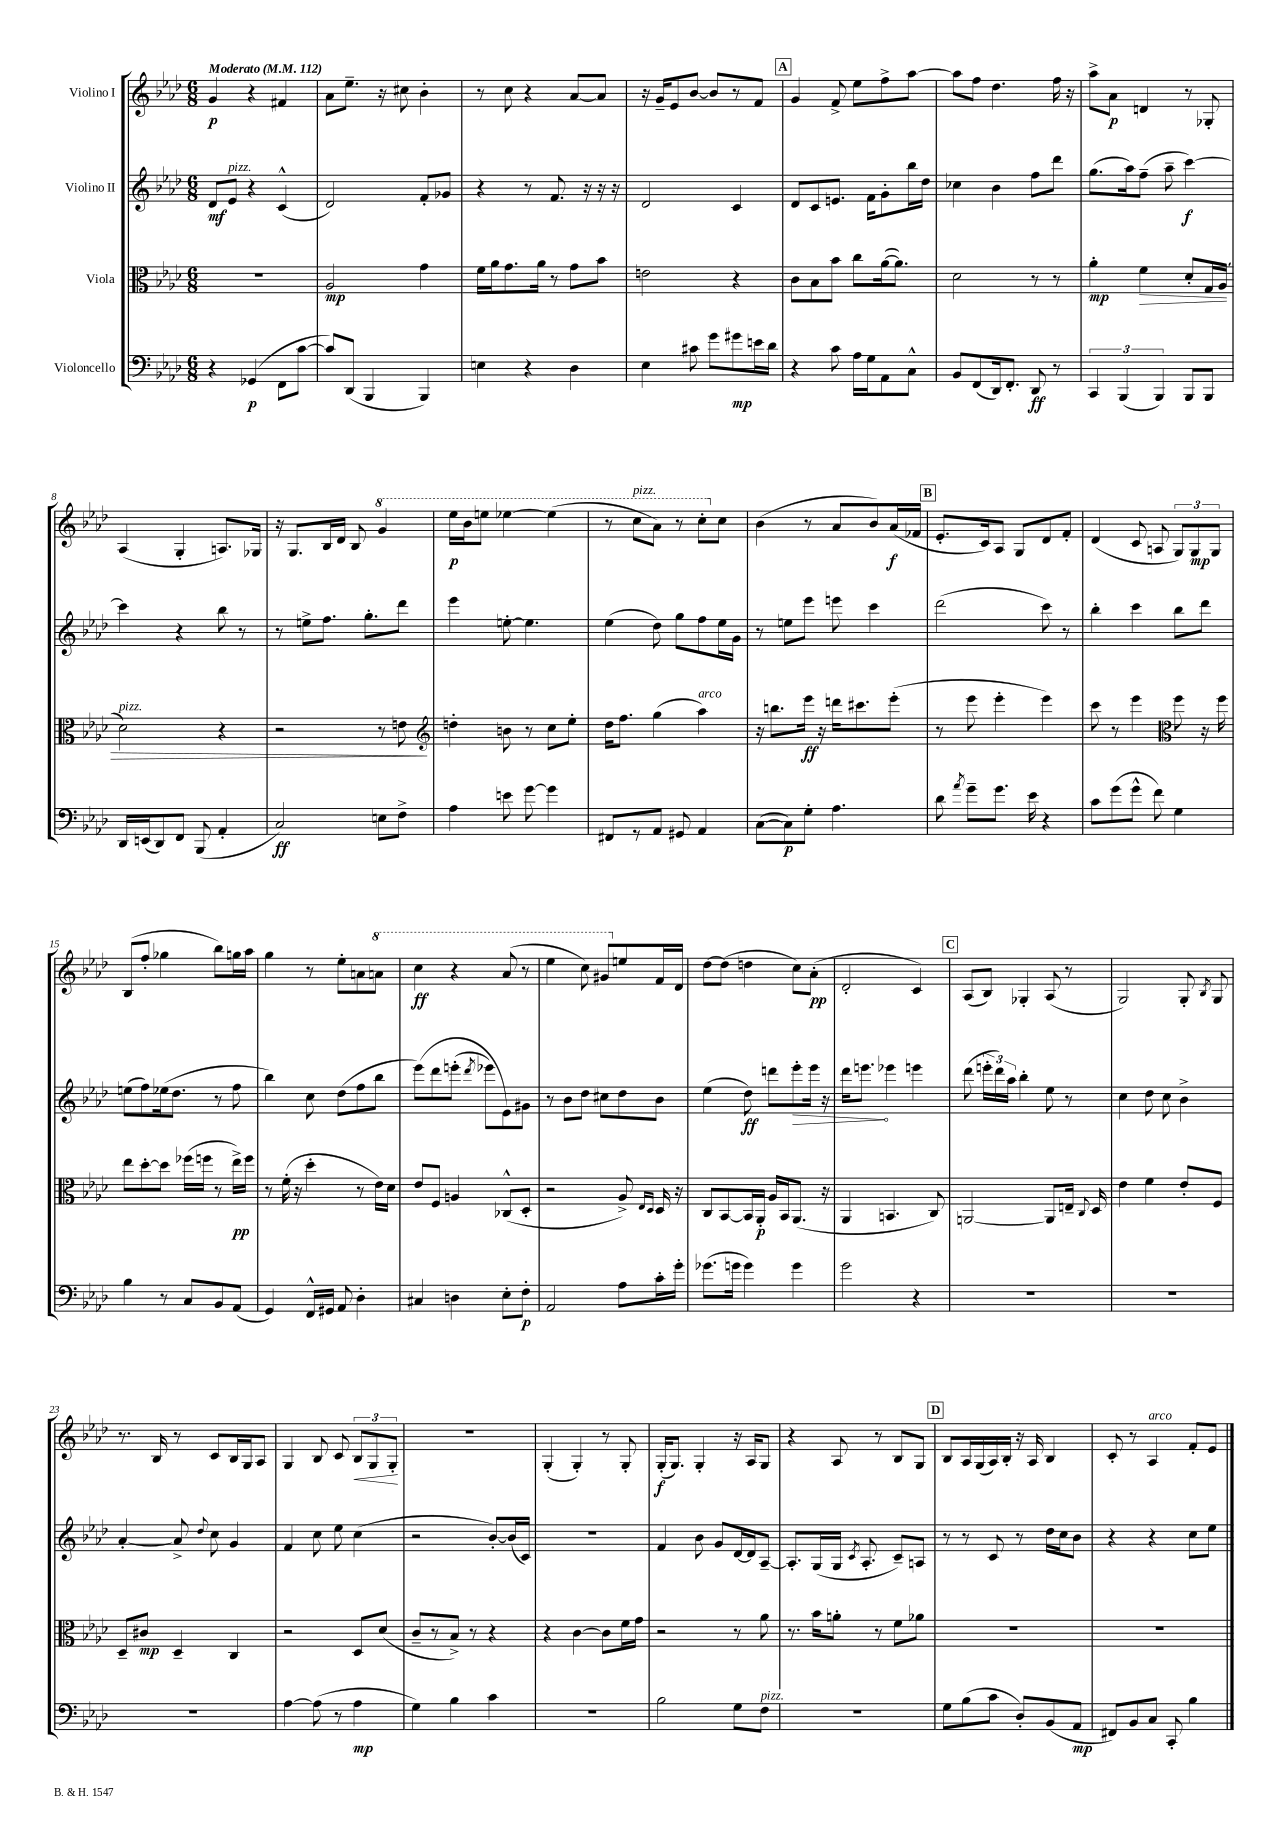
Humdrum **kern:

**kern	**kern	**kern	**kern
*staff4	*staff3	*staff2	*staff1
*clefF4	*clefC3	*clefG2	*clefG2
*k[b-e-a-d-]	*k[b-e-a-d-]	*k[b-e-a-d-]	*k[b-e-a-d-]
*M6/8	*M6/8	*M6/8	*M6/8
*MM112	*MM112	*MM112	*MM112
4r	2.r	8d-	4g
.	.	8e-	.
(4GG-	.	4r	4r
8FF	.	(4c^^	4f#
[8c	.	.	.
=	=	=	=
8c])	2A-	2d-)	8a-
(8DD-	.	.	8.ee-~
4BBB-	.	.	.
.	.	.	16r
.	.	.	8cc#
4BBB-)	4g	8f'	4b-'
.	.	8g-	.
=	=	=	=
4E	16f	4r	8r
.	16a-	.	.
.	8.g	.	8cc
4r	.	8r	4r
.	16a-	.	.
.	8r	8.f	.
4D-	8g	.	[8a-
.	.	16r	.
.	8b-	16r	8a-]
.	.	16r	.
=	=	=	=
4E-	2e	2d-	16r
.	.	.	16g~
.	.	.	8e-
8c#	.	.	[8b-
8g	.	.	8b-]
8g#	4r	4c	8r
16e	.	.	8f
16d-	.	.	.
=	=	=	=
4r	8c	8d-	4g
.	8B-	8c	.
8c	8b-	8.e	8f^
16A-	8cc	.	8ee-
16G	.	16f	.
8AA-	([16a-	8g'	8ff^
.	8.a-])	.	.
8C^^	.	16bb-	[8aa-
.	.	16dd-	.
=	=	=	=
8BB-	2d-	4cc-	8aa-]
(8FF	.	.	8ff
16DD-)	.	4b-	4.dd-
8.FF'	.	.	.
8DD-	8r	8ff	.
8r	8r	8ddd-	16ff
.	.	.	16r
=	=	=	=
6CC	4a-'	(8.gg	8aa-^
.	.	.	8a-
(6BBB-	.	.	.
.	.	16aa-)	.
.	4f	(8ff~	4d
6BBB-)	.	.	.
.	.	8aa-~	.
8BBB-	8d-'	[4ccc)	8r
8BBB-	16G	.	8G-'
.	(16A-	.	.
=	=	=	=
16DD-	2d-)	4ccc]	(4A-
(16EE	.	.	.
8DD-)	.	.	.
8FF	.	4r	4G'
(8BBB-	.	.	.
4AA-'	4r	8bb-	8.A)
.	.	8r	.
.	.	.	16G-
=	=	=	=
2C)	2r	8r	16r
.	.	.	8.G
.	.	8ee^	.
.	.	8.ff	16B-
.	.	.	16d-
.	.	.	8B-
.	.	8.gg'	.
8E	8r	.	4gg
8F^	8e	8ddd-	.
=	=	=	=
*	*clefG2	*	*
4A-	4dd'	4eee-	16eee-
.	.	.	16bb-
.	.	.	8eee
8e	8b	[8ee'	[4eee-
[8g	8r	4.ee]	.
4g]	8cc	.	(4eee-]
.	8ee-'	.	.
=	=	=	=
8FF#	16dd-	(4ee-	8r
.	8.ff	.	.
8r	.	.	8ccc
8AA-	(4gg	8dd-)	8aa-)
8GG#	.	8gg	8r
4AA-	4aa-)	8ff	8ccc'
.	.	16ee-	8cc
.	.	16g	.
=	=	=	=
([8C	16r	8r	(4b-
.	8.bb	.	.
8C])	.	8ee	.
8G'	16eee-	8eee-	8r
.	16r	.	.
4.A-	16ddd	8eee	8a-
.	8.ccc#	.	.
.	.	4ccc	8b-)
.	(8eee-'	.	(16a-
.	.	.	16f-
=	=	=	=
8d-	8r	(2ddd-	8.e-'
8qa-	.	.	.
8g~	8eee-	.	.
.	.	.	16c)
8.g	4eee-'	.	8A-
.	.	.	8G
16e-	.	.	.
4r	4eee-)	8ccc)	8d-
.	.	8r	8f'
=	=	=	=
8c	8ccc	4bb-'	(4d-
(8g	8r	.	.
8g^^	4eee-	4ccc	8c
8f)	.	.	8A
*	*clefC3	*	*
4G	8ff	8bb-	12G)
.	.	.	12G
.	16r	8ddd-	.
.	.	.	12G
.	16ff	.	.
=	=	=	=
4B-	8ee-	(8ee	(8B-
.	[8dd-'	8ff)	8ff'
8r	8dd-]	(16ee-	4gg-
.	.	8.dd-	.
8C	(16ff-	.	.
.	16ff	.	.
8BB-	8r	8r	8bb-)
(8AA-	16ee-^)	8ff	16gg
.	16ff	.	16aa-
=	=	=	=
4GG)	8r	4bb-)	4gg
.	(16f'	.	.
.	16r	.	.
16FF^^	4dd-'	8cc	8r
16GG#	.	.	.
8AA-	.	(8dd-	8ee-'
4D-'	8r	8ff	8a
.	16e-)	8bb-	8aa
.	16d-	.	.
=	=	=	=
4C#	8e-	&(8eee-)	4ccc
.	8F	8ddd-	.
4D	4A	(8eee'	4r
.	.	8qddd-	.
.	.	8eee-)	.
8E-'	(8C-^^	8e-&)	(8aa-
8F'	8D-'	8g#	8r
=	=	=	=
2AA-	2r	8r	4eee-
.	.	8b-	.
.	.	8dd-	8ccc)
.	.	8cc#	8gg#
8A-	8A-^)	8dd-	8ee
.	16qqE-	.	.
.	16qqD-	.	.
16c'	16D-	8b-	16f
16g'	16r	.	16d-
=	=	=	=
(8.g-	8C	(4ee-	[8dd-
.	[8BB-	.	(8dd-]
16g	.	.	.
4g)	16BB-]	8dd-)	4dd
.	16AA-'	.	.
.	16A-	8ddd	.
.	16BB-	.	.
4g	(8.AA-	8eee-'	8cc)
.	.	16eee-	(8a-'
.	16r	16r	.
=	=	=	=
2g	4AA-	16ddd-	2d-'
.	.	8.eee	.
.	4.BB	4eee-	.
4r	.	4eee	4c)
.	8C)	.	.
=	=	=	=
2.r	[2AA	(8ddd-	(8A-
.	.	24eee'	8B-)
.	.	24ddd-)	.
.	.	24aa-	.
.	.	4bb-'	4G-'
.	8AA]	8ee-	(8A-
.	16E~	8r	8r
.	8qqC	.	.
.	16D-	.	.
=	=	=	=
2.r	4e-	4cc	2G)
.	4f	8dd-	.
.	.	8cc	.
.	8e-'	4b-^	8G'
.	.	.	8qB-
.	8F	.	8G
=	=	=	=
2.r	8D-~	[4a-'	8.r
.	8c#	.	.
.	.	.	16B-
.	4D-~	8a-^]	8r
.	.	8qqdd-	.
.	.	8cc	8c
.	4C	4g	16B-
.	.	.	16G
.	.	.	8A-
=	=	=	=
[4A-	2r	4f	4G
(8A-]	.	8cc	8B-
8r	.	8ee-	8c
4A-	8D-	(4cc	12B-
.	.	.	12G
.	(8d-	.	.
.	.	.	12G'
=	=	=	=
4G)	8c~	2r	2.r
.	8r	.	.
4B-	8B-^)	.	.
.	8r	.	.
4c	4r	[8b-')	.
.	.	(16b-]	.
.	.	16c)	.
=	=	=	=
2.r	4r	2.r	(4G'
.	[4c	.	4G')
.	8c]	.	8r
.	16f	.	8G'
.	16g	.	.
=	=	=	=
2B-	2r	4f	(16G'
.	.	.	8.G)
.	.	8b-	4G'
.	.	8g	.
8G	8r	[16d-	16r
.	.	16d-]	16A-
8F	8a-	[8A-~	8G
=	=	=	=
2.r	8.r	8.A-']	4r
.	16b-	(16G	.
.	8a'	16G	8A-
.	.	8qc	.
.	.	8.A-'	.
.	8r	.	8r
.	8f	8c~)	8B-
.	8a-	8A	8G
=	=	=	=
8G	2.r	8r	8B-
(8B-	.	8r	16A-
.	.	.	(16G
8c	.	8c	16A-)
.	.	.	16B-'
8D-')	.	8r	16r
.	.	.	16A-
(8BB-	.	16dd-	4B-
.	.	16cc	.
8AA-	.	8b-	.
=	=	=	=
8FF#)	2.r	4r	8c'
8BB-	.	.	8r
8C	.	4r	4A-
8CC'	.	.	.
4B-	.	8cc	8f'
.	.	8ee-	8e-
==	==	==	==
*-	*-	*-	*-
